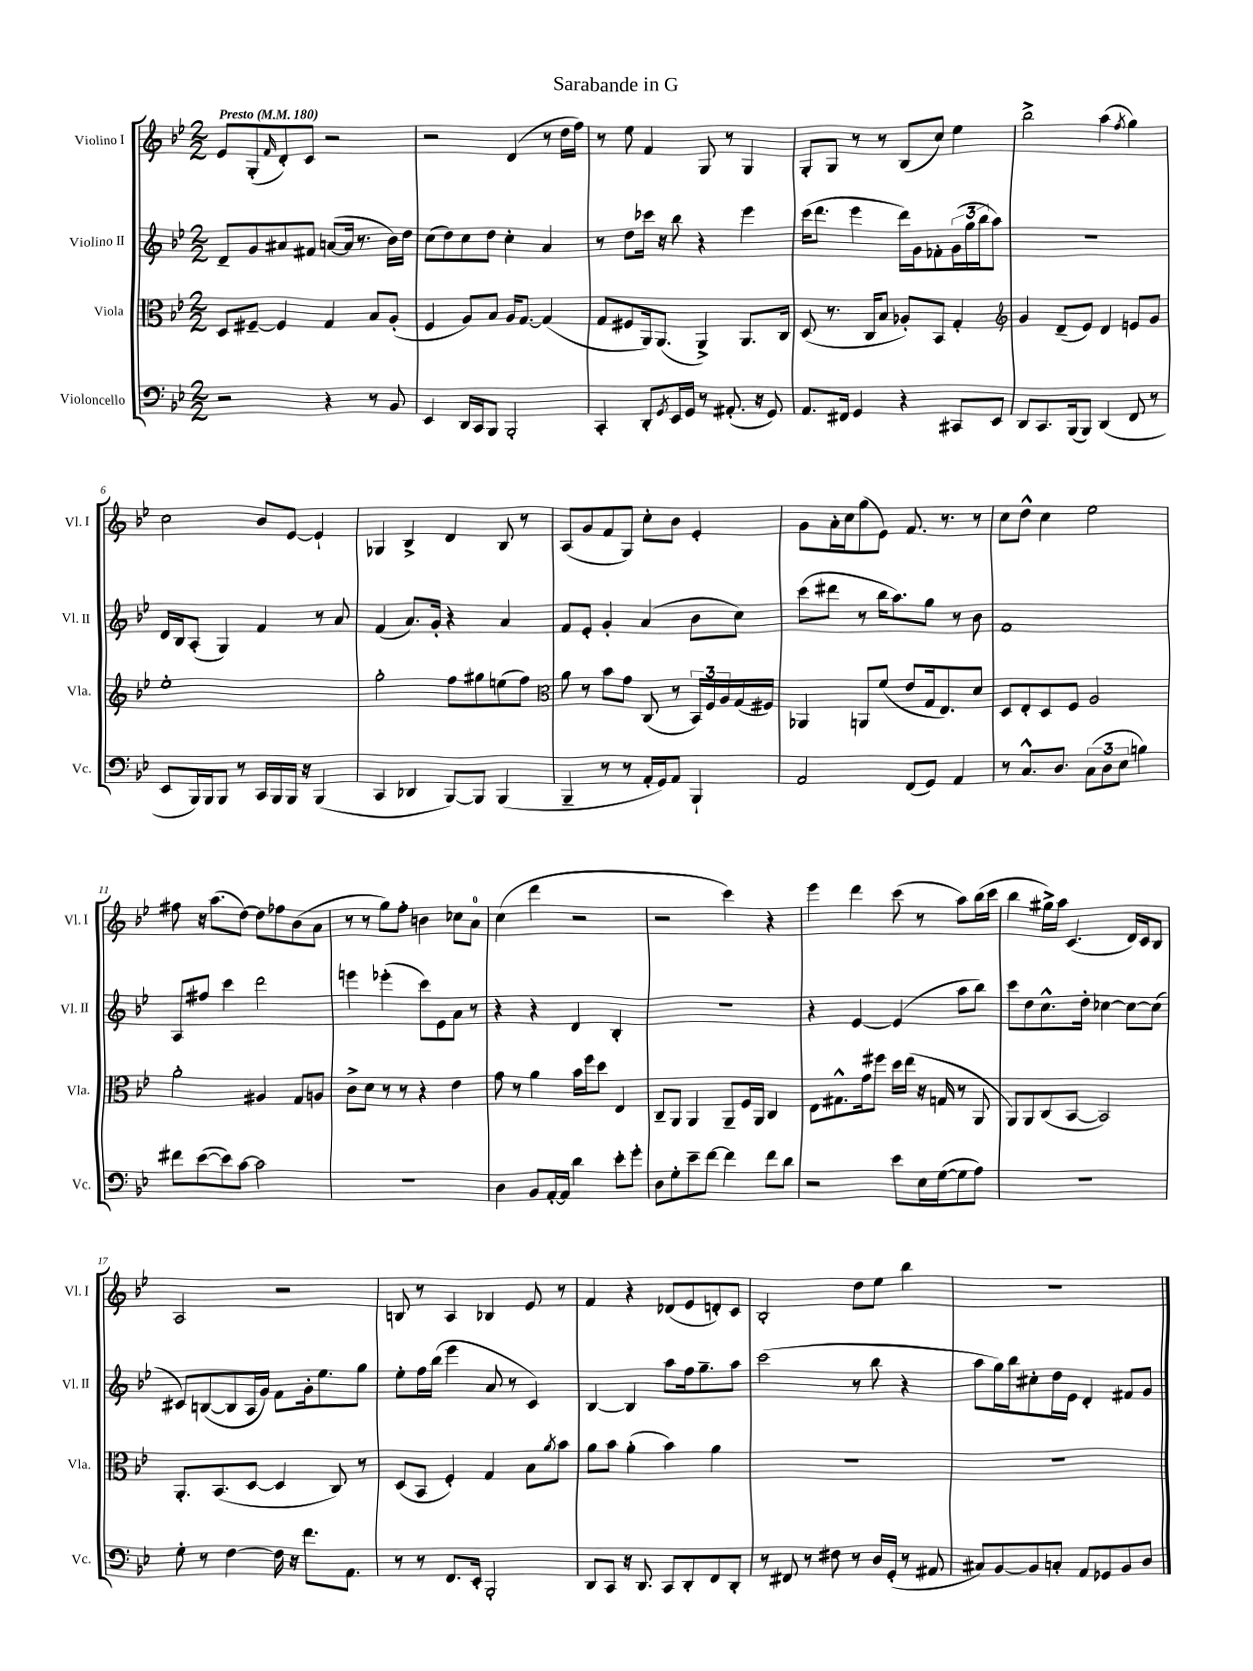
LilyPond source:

\header { title = "Sarabande in G" }
<<
\new StaffGroup <<
\new Staff = "s0" \with { instrumentName = "Violino I" shortInstrumentName = "Vl. I" } {
    \clef treble \key bes \major \numericTimeSignature \time 2/2 \tempo "Presto" 4 = 180
    ees'8 g8-.( \grace { f'16 } d'8-.) c'8 r2 |
    r2 d'4( r8 d''16 f''16) |
    r8 ees''8 f'4 g8 r8 g4 |
    g8-. g8 r8 r8 bes8( c''8) ees''4 |
    bes''2-> a''4( \acciaccatura { f''8 } g''4) |
    c''2 bes'8 ees'8~ ees'4-! |
    ges4 bes4-> d'4 bes8 r8 |
    a8( g'8 f'8 g8) c''8-. bes'8 ees'4-. |
    g'8 a'16-. c''16 g''8( ees'8) f'8. r8. r8 |
    c''8 d''8-^ c''4 ees''2 |
    fis''8 r16 a''8.( d''8~) d''8 fes''8 bes'8( a'8 |
    r8 r8 g''8) f''8-. b'4 ces''8 a'8-0 |
    c''4( d'''4 r2 |
    r2 c'''4) r4 |
    ees'''4 d'''4 c'''8( r8 a''8) bes''16( c'''16 |
    bes''4 gis''16->) a''16 c'4.( d'16) c'16 bes8 |
    a2 r2 |
    b8 r8 a4 bes4 ees'8 r8 |
    f'4 r4 des'8( ees'8 d'8-.) c'8 |
    bes2-. d''8 ees''8 bes''4 |
    R1 \bar "|." |
}
\new Staff = "s1" \with { instrumentName = "Violino II" shortInstrumentName = "Vl. II" } {
    \clef treble \key bes \major \numericTimeSignature \time 2/2
    d'8-- g'8 ais'8 fis'8 a'8~( a'16 r8. bes'16) d''16 |
    c''8( d''8) c''8 d''8 c''4-. a'4 |
    r8 d''8 ces'''16 r16 bes''8 r4 ees'''4 |
    c'''16( d'''8. ees'''4 d'''16) g'16 fes'8-. \tuplet 3/2 { g'16( g''16 bes''16 } a''8) |
    R1 |
    d'16 bes16 a8-.( g4) f'4 r8 a'8 |
    f'4( a'8.) g'16-. r4 a'4 |
    f'8 ees'8-. g'4-. a'4( bes'8 c''8) |
    c'''8( dis'''8 r8 bes''16 a''8.) g''8 r8 bes'8 |
    f'1 |
    a8 fis''8 c'''4 d'''2 |
    e'''4 ees'''4-.( c'''8) ees'8 a'8 r8 |
    r4 r4 d'4 bes4-. |
    r1 |
    r4 ees'4~ ees'4( a''8 bes''8) |
    c'''8 d''8 c''8.-^ d''16-. ces''4~ ces''8~ ces''8( |
    cis'8) b8~( b8 a16 g'16) f'8 g'16-. ees''8. g''8 |
    ees''8-. f''16 bes''16( ees'''4 a'8 r8 c'4) |
    bes4~ bes4 a''8 f''16 g''8.-- a''8 |
    c'''2( r8 bes''8 r4 |
    a''8 g''16) bes''16 cis''8-. d''16 ees'16 d'4-. fis'8 g'8 \bar "|." |
}
\new Staff = "s2" \with { instrumentName = "Viola" shortInstrumentName = "Vla." } {
    \clef alto \key bes \major \numericTimeSignature \time 2/2
    d8 fis8~-- fis4 g4 bes8 a8-.( |
    f4 a8) bes8 a16 g8.~ g4( |
    g8 fis8 a,16) a,8.( a,4->) a,8. c16 |
    d8( r8. c16 bes8 aes8-.) bes,8 g4-. |
    \clef treble g'4 d'8--( ees'8) d'4 e'8 g'8 |
    ees''1-. |
    g''2-. f''8 gis''8 e''8( f''8) |
    \clef alto a'8 r8 bes'8 g'8 c8( r8 \tuplet 3/2 { bes,16) f16 a16 } g16( fis16) |
    aes,4 a,8 f'8( ees'8 g16 ees8.) d'8 |
    d8 ees8-. d8 f8 a2 |
    a'2-. ais4 g8 a8 |
    c'8-> d'8 r8 r8 r4 ees'4 |
    g'8 r8 a'4 bes'16 f''16 d''8 ees4 |
    c8-- a,8 a,4 a,8-- f16 a,16 c4 |
    ees8 gis8.-^ g'16 fis''8 d''16 ees''16( r16 g16 r8 a,8 |
    a,8) a,8 c8( bes,8~ bes,2) |
    a,8.-. bes,8.( d8~ d4 c8) r8 |
    d8( bes,8 f4-.) g4 bes8 \acciaccatura { a'8 } bes'8 |
    a'8 bes'8 a'4-.( bes'4) a'4 |
    R1 |
    R1 \bar "|." |
}
\new Staff = "s3" \with { instrumentName = "Violoncello" shortInstrumentName = "Vc." } {
    \clef bass \key bes \major \numericTimeSignature \time 2/2
    r2 r4 r8 bes,8 |
    ees,4 d,16 c,16 bes,,8 bes,,2-. |
    c,4-. d,8-. \acciaccatura { g,8 } ees,16 g,16 r8 ais,8.-.( r16 g,8) |
    a,8. fis,16 g,4 r4 cis,8 ees,8 |
    d,8 c,8. bes,,16( bes,,8) d,4( f,8 r8 |
    ees,8 bes,,16) bes,,16 bes,,8 r8 c,16 bes,,16 bes,,16 r16 bes,,4( |
    c,4 des,4 bes,,8~) bes,,8 bes,,4( |
    bes,,4-- r8 r8 a,16-. g,16) a,8 bes,,4-! |
    a,2 f,8( g,8) a,4 |
    r8 c8.-^ d8. \tuplet 3/2 { c8( d8 ees8 } b4) |
    fis'8 ees'8~( ees'8) c'8~ c'2 |
    r1 |
    d4 bes,8 a,16~-. a,16 d'4 ees'8-. g'8-. |
    d8 g8-. ees'8-- f'8~ f'4 f'8 d'8 |
    r2 ees'8 ees16 g16~( g8 a8) |
    r1 |
    g8-. r8 f4~ f16 r16 f'8. a,8. |
    r8 r8 f,8. ees,16-. bes,,2-. |
    d,8 c,8 r16 d,8. c,8 d,8-. f,8 d,8-. |
    r8 fis,8 r8 fis8 r8 d16 g,16-.( r8 ais,8 |
    cis8) bes,8~ bes,8 c8-. a,8 ges,8 bes,8 d8 \bar "|." |
}
>>
>>
